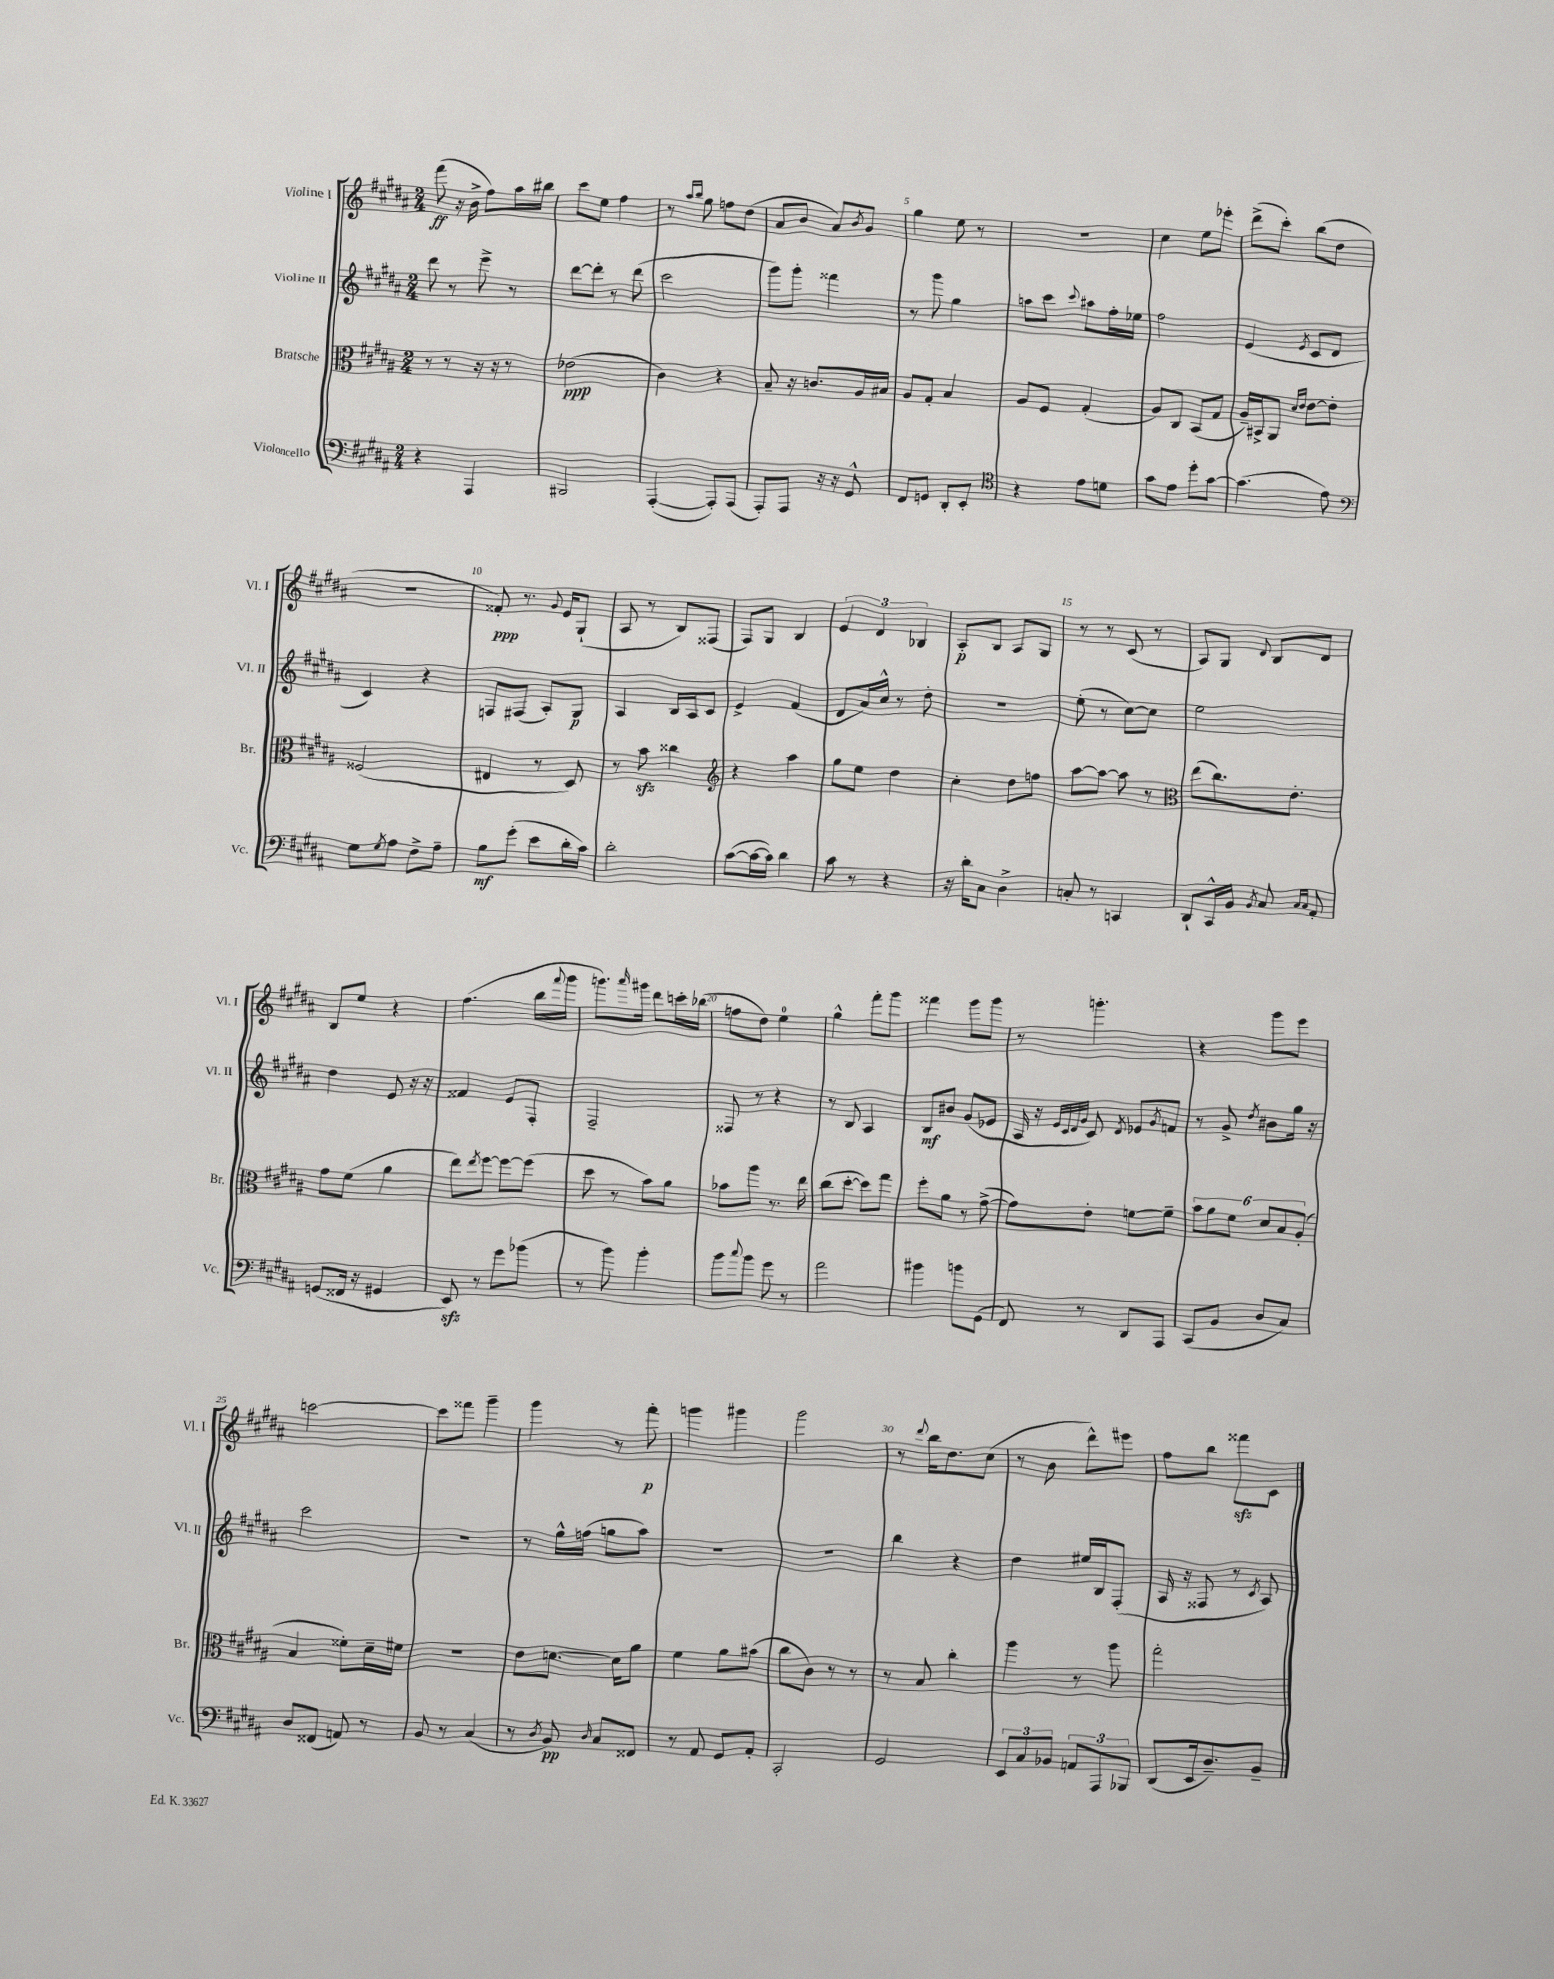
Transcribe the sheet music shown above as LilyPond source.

<<
\new StaffGroup <<
\new Staff = "s0" \with { instrumentName = "Violine I" shortInstrumentName = "Vl. I" } {
    \clef treble \key b \major \numericTimeSignature \time 2/4
    fis'''8\ff( r16 b'16-> fis''8) ais''16 bis''16 |
    cis'''8 e''8 fis''4 |
    r8 \grace { ais''16 b''16 } gis''8 f''8 dis''8( |
    ais'8 b'8 ais'8) \acciaccatura { b'8 } gis'8 |
    gis''4 e''8 r8 |
    R2 |
    cis''4 e''8 ees'''8-. |
    dis'''8->( cis'''8-.) b''8( dis''8 |
    r2 |
    fisis'8-.\ppp) r8. \appoggiatura { gis'8 } e'16 gis8-!( |
    ais8 r8 b8) fisis8( |
    fis8) gis8 b4 |
    \tuplet 3/2 { e'4 dis'4 bes4 } |
    ais8-.\p b8 ais8 gis8 |
    r8 r8 cis'8( r8 |
    ais8) gis8 \appoggiatura { dis'8 } b8 dis'8 |
    b8 e''8 r4 |
    fis''4.( b''16 \appoggiatura { fis'''8 } gis'''16 |
    g'''8.) \grace { ais'''16 } gis'''16 dis'''8 c'''16-. bes''16( |
    f''8 dis''8) e''4-0 |
    gis''4-^ fis'''8-. gis'''8 |
    fisis'''4 gis'''8 gis'''8 |
    r8 g'''4.-. |
    r4 gis'''8 e'''8 |
    c'''2~ |
    c'''8 fisis'''8 gis'''4-- |
    gis'''4 r8 fis'''8-.\p |
    g'''4 gis'''4 |
    gis'''2 |
    r8 \appoggiatura { dis'''8 } b''16 dis''8. cis''8( |
    r8 b'8 dis'''8-^) eis'''8 |
    fis''8 b''8 fisis'''8\sfz cis'8 \bar "|." |
}
\new Staff = "s1" \with { instrumentName = "Violine II" shortInstrumentName = "Vl. II" } {
    \clef treble \key b \major \numericTimeSignature \time 2/4
    dis'''8 r8 e'''8-> r8 |
    dis'''8~ dis'''8-. r8 dis'''8( |
    cis'''2 |
    gis'''8) gis'''8-. fisis'''4 |
    r8 gis'''8 gis''4 |
    a''8 cis'''8 \appoggiatura { cis'''8 } ais''8 fis''16-. ees''16 |
    fis''2 |
    e'4( \acciaccatura { e'8 } cis'8 dis'8 |
    cis'4) r4 |
    f8 fis8( ais8-.) gis8\p |
    ais4 b16 ais16 cis'8 |
    e'4-> fis'4( |
    dis'8 ais'16) cis''16-^ r8 dis''8-. |
    R2 |
    e''8-.( r8 cis''8~) cis''8 |
    e''2 |
    dis''4 e'8 r16 r16 |
    fisis'4 e'8 fis8-. |
    fis2-- |
    fisis8 r8 r4 |
    r8 b8 ais4 |
    b8\mf bis'8 gis'8( ees'8 |
    ais16 r16 \grace { e'32 cis'32 dis'32 gis'32 } cis'8) \acciaccatura { dis'8 } ees'8 \acciaccatura { gis'8 } f'8 |
    r8 gis'8-> \acciaccatura { dis''8 } bis'8 gis''16 r16 |
    cis'''2 |
    R2 |
    r8 gis''16-^ f''16( g''8 ais''8) |
    R2 |
    R2 |
    b''4 r4 |
    dis''4 eis''16 b16 fis8-.( |
    ais16 r16 fisis8 r8 \acciaccatura { cis'8 } ais8) \bar "|." |
}
\new Staff = "s2" \with { instrumentName = "Bratsche" shortInstrumentName = "Br." } {
    \clef alto \key b \major \numericTimeSignature \time 2/4
    r8 r8 r16 r16 r8 |
    ees'2\ppp( |
    cis'4) r4 |
    b8-- r16 c'8. ais16 bis16 |
    ais8 gis8-. b4 |
    ais8 fis8 gis4-.( |
    ais8) cis8 b,8( gis8 |
    ais16--) bis,16-> ais,8 \grace { dis'16 e'16 } e'8~ e'8-. |
    fisis2( |
    eis4 r8 dis8) |
    r8 b'8\sfz cisis''4 |
    \clef treble r4 ais''4 |
    gis''8 e''8 dis''4 |
    cis''4-. dis''8 f''8 |
    ais''8~ ais''8~ ais''8 r8 |
    \clef alto e''8( cis''8.) e'8.-. |
    gis'8 fis'8( ais'4 |
    e''8) \acciaccatura { e''8 } fis''8~ fis''8~ fis''8( |
    dis''8 r8 b'8) ais'8 |
    bes'8 ais''8 r8. e''16 |
    cis''8( dis''8~-. dis''8) gis''8 |
    fis''8-. ais'8 r8 gis'8~->( |
    gis'8) e'8-. f'8~ f'8-- |
    \tuplet 6/4 { b'8 ais'8 fis'8 dis'8 b8 ais8-.( } |
    b4 fisis'8-.) dis'16-- fis'16 |
    R2 |
    e'8 d'8.~ d'16 ais'8 |
    fis'4 ais'8 bis'8( |
    cis''8 cis'8) r8 r8 |
    r8 b8 cis''4-. |
    ais''4 r8 ais''8 |
    gis''2-. \bar "|." |
}
\new Staff = "s3" \with { instrumentName = "Violoncello" shortInstrumentName = "Vc." } {
    \clef bass \key b \major \numericTimeSignature \time 2/4
    r4 ais,,4 |
    bis,,2 |
    ais,,4~-.( ais,,8-.) ais,,8( |
    ais,,8-.) ais,,8 r16 r16 gis,8-^ |
    fis,8 g,8 dis,8-. e,8-. |
    \clef tenor r4 e'8 d'8 |
    gis'8 e'8 dis''8-. gis'8~ |
    gis'4.( e'8) |
    \clef bass gis8 \acciaccatura { gis8 } ais8 fis8-> ais8-- |
    b8\mf gis'8-.( e'8 dis'16-. cis'16) |
    dis'2-. |
    cis'8~( cis'16~ cis'16) dis'4 |
    cis'8 r8 r4 |
    r16 dis'16-. cis8 dis4-> |
    c8-. r8 c,4 |
    dis,8-! cis,16-^ b,16 \acciaccatura { b,8 } cis8 \grace { cis16 cis16 } ais,8-. |
    g,8( fisis,16 r16 gis,4 |
    e,8\sfz) r8 gis'8 bes'8( |
    r8 b'8) b'4-. |
    b'8 \appoggiatura { cis''8 } b'8 gis'8 r8 |
    ais'2 |
    bis'4 b'8 gis,8( |
    fis,8) r8 dis,8 ais,,8 |
    cis,8( b,8 dis8 cis8) |
    dis8 fisis,8( a,8) r8 |
    b,8 r8 cis4( |
    r8 \acciaccatura { dis8 } b,8\pp) \grace { dis16 } cis8 fisis,8 |
    r8 ais,8 gis,8 ais,8-. |
    cis,2-. |
    gis,2 |
    \tuplet 3/2 { e,8 cis8 bes,8 } \tuplet 3/2 { a,8 ais,,8 bes,,8 } |
    dis,8( e,16 dis8.--) b,8-- \bar "|." |
}
>>
>>
\layout { \context { \Score \override BarNumber.break-visibility = ##(#f #t #t) barNumberVisibility = #(every-nth-bar-number-visible 5) } }
